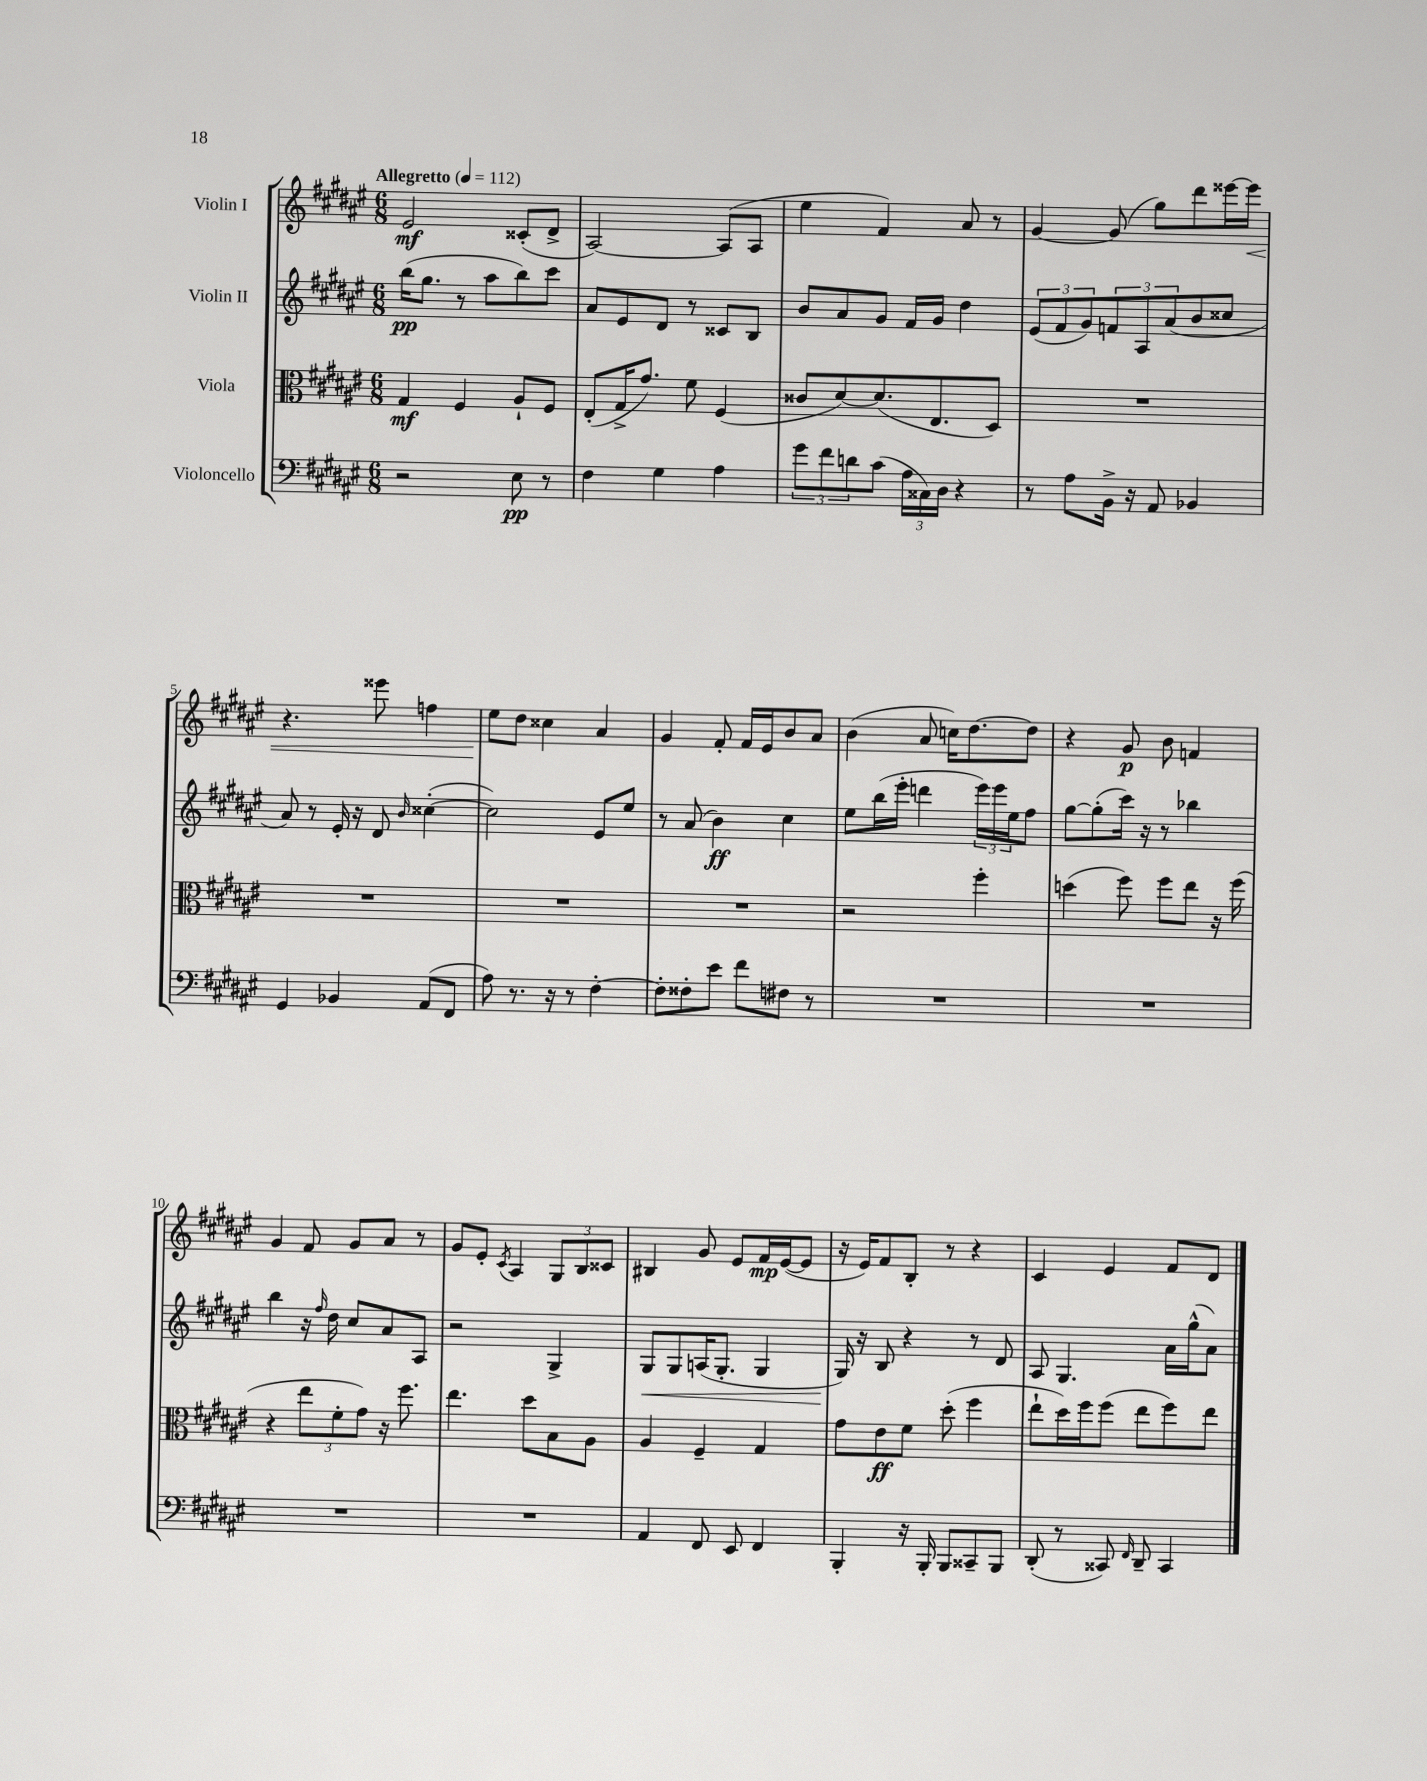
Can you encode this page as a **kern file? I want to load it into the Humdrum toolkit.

**kern	**dynam	**kern	**dynam	**kern	**dynam	**kern	**dynam
*part4	*part4	*part3	*part3	*part2	*part2	*part1	*part1
*staff4	*staff4	*staff3	*staff3	*staff2	*staff2	*staff1	*staff1
*I"Violoncello	*	*I"Viola	*	*I"Violin II	*	*I"Violin I	*
*clefF4	*	*clefC3	*	*clefG2	*	*clefG2	*
*k[f#c#g#d#a#e#]	*	*k[f#c#g#d#a#e#]	*	*k[f#c#g#d#a#e#]	*	*k[f#c#g#d#a#e#]	*
*M6/8	*	*M6/8	*	*M6/8	*	*M6/8	*
*MM112	*	*MM112	*	*MM112	*	*MM112	*
=1	=1	=1	=1	=1	=1	=1	=1
!	!	!	!	!	!	!LO:TX:a:B:t=Allegretto	!
2r	.	4G#/	mf	(16bb\KL	pp	2e#/	mf
.	.	.	.	8.gg#\J	.	.	.
.	.	4F#/	.	8r	.	.	.
.	.	.	.	8aa#\L	.	.	.
8E#\	pp	8A#`/L	.	8bb\)	.	(8c##X'/L	.
8r	.	8F#/J	.	8ccc#\J	.	8d#^/J	.
=2	=2	=2	=2	=2	=2	=2	=2
4F#\	.	(8E#'/L	.	8a#/L	.	[2A#/)	.
.	.	16G#^/K	.	8e#/	.	.	.
.	.	8.g#/J)	.	.	.	.	.
4G#\	.	.	.	8d#/J	.	.	.
.	.	8f#\	.	8r	.	.	.
4A#\	.	(4F#/	.	8c##X/L	.	(8A#/L]	.
.	.	.	.	8B/J	.	8A#/J	.
=3	=3	=3	=3	=3	=3	=3	=3
12g#\L	.	8c##X/L	.	8b/L	.	4ee#\	.
12f#\	.	.	.	.	.	.	.
.	.	[8d#/)	.	8a#/	.	.	.
12dn\	.	.	.	.	.	.	.
(8c#\J	.	(8.d#/]	.	8g#/J	.	4f#/)	.
24A#\LL	.	.	.	16f#/LL	.	.	.
24C##X\)	.	.	.	.	.	.	.
.	.	8.E#/	.	16g#/JJ	.	.	.
24D#\JJ	.	.	.	.	.	.	.
4r	.	.	.	4dd#\	.	8a#/	.
.	.	8D#/J)	.	.	.	8r	.
=4	=4	=4	=4	=4	=4	=4	=4
8r	.	2.r	.	(12e#/L	.	[4g#/	.
.	.	.	.	12f#/	.	.	.
8A#\L	.	.	.	.	.	.	.
.	.	.	.	12g#/)	.	.	.
16BB^\Jk	.	.	.	12fn/	.	(8g#/]	.
16r	.	.	.	.	.	.	.
.	.	.	.	12A#/	.	.	.
8AA#/	.	.	.	.	.	8gg#\L)	.
.	.	.	.	(12a#/	.	.	.
4BB-X/	.	.	.	8b/	.	8ddd#\	.
.	.	.	.	8cc##X/J	.	[16eee##X\L	.
!	!	!	!	!	!	!	!LO:HP:b
.	.	.	.	.	.	16eee##\JJ]	<
!!LO:LB:g=z
=5	=5	=5	=5	=5	=5	=5	=5
4GG#/	.	2.r	.	8a#/)	.	4.r	.
.	.	.	.	8r	.	.	.
4BB-X/	.	.	.	16e#'/	.	.	.
.	.	.	.	16r	.	.	.
.	.	.	.	8d#/	.	8eee##X\	.
.	.	.	.	16qqb/	.	.	.
(8AA#/L	.	.	.	([4cc##X'\	.	4ffn\	.
8FF#/J	.	.	.	.	.	.	.
=6	=6	=6	=6	=6	=6	=6	=6
8A#\)	.	2.r	.	2cc##\])	.	8ee#\L	.
8.r	.	.	.	.	.	8dd#\J	[
.	.	.	.	.	.	4cc##X\	.
16r	.	.	.	.	.	.	.
8r	.	.	.	.	.	.	.
[4F#'\	.	.	.	8e#/L	.	4a#/	.
.	.	.	.	8ee#/J	.	.	.
=7	=7	=7	=7	=7	=7	=7	=7
8F#'\L]	.	2.r	.	8r	.	4g#/	.
8F##X'\	.	.	.	(8a#/	.	.	.
8e#\J	.	.	.	4b\)	ff	8f#'/	.
8f#\L	.	.	.	.	.	16f#/LL	.
.	.	.	.	.	.	16e#/J	.
8F#X\J	.	.	.	4cc#\	.	8b/	.
8r	.	.	.	.	.	8a#/J	.
=8	=8	=8	=8	=8	=8	=8	=8
2.r	.	2r	.	8ee#\L	.	(4b\	.
.	.	.	.	(16bb\L	.	.	.
.	.	.	.	16eee#'\JJ	.	.	.
.	.	.	.	4dddn\	.	8a#/	.
.	.	.	.	.	.	16ccn\KL)	.
.	.	.	.	.	.	[8.dd#\	.
.	.	4ff#'\	.	24eee#\LL)	.	.	.
.	.	.	.	24eee#\	.	.	.
.	.	.	.	24ee#\J	.	.	.
.	.	.	.	8ff#\J	.	8dd#\J]	.
=9	=9	=9	=9	=9	=9	=9	=9
2.r	.	(4ddn\	.	[8gg#\L	.	4r	.
.	.	.	.	(8gg#'\]	.	.	.
.	.	8ff#\)	.	16ccc#\Jk)	.	8g#/	p
.	.	.	.	16r	.	.	.
.	.	8ff#\L	.	8r	.	8b\	.
.	.	8ee#\J	.	4bb-X\	.	4fn/	.
.	.	16r	.	.	.	.	.
.	.	(16ff#\	.	.	.	.	.
!!LO:LB:g=z
=10	=10	=10	=10	=10	=10	=10	=10
2.r	.	4r	.	4bb\	.	4g#/	.
.	.	12ee#\L	.	16r	.	8f#/	.
.	.	.	.	16qqff#/	.	.	.
.	.	.	.	16dd#\	.	.	.
.	.	12f#'\	.	.	.	.	.
.	.	.	.	8cc#/L	.	8g#/L	.
.	.	12g#\J)	.	.	.	.	.
.	.	16r	.	8a#/	.	8a#/J	.
.	.	8.ff#\	.	.	.	.	.
.	.	.	.	8A#/J	.	8r	.
=11	=11	=11	=11	=11	=11	=11	=11
2.r	.	4.ee#\	.	2r	.	8g#/L	.
.	.	.	.	.	.	8e#'/J	.
.	.	.	.	.	.	8qc#/	.
.	.	.	.	.	.	4A#/	.
.	.	8dd#\L	.	.	.	.	.
.	.	8B\	.	4G#^/	.	12G#/L	.
.	.	.	.	.	.	12B/	.
.	.	8A#\J	.	.	.	.	.
.	.	.	.	.	.	12c##X/J	.
=12	=12	=12	=12	=12	=12	=12	=12
!	!	!	!	!	!LO:HP:b	!	!
4AA#/	.	4A#/	.	8G#/L	<	4B#X/	.
.	.	.	.	8G#/	.	.	.
8FF#/	.	4F#~/	.	(16An/K	.	8g#/	.
.	.	.	.	8.G#'/J	.	.	.
8EE#/	.	.	.	.	.	8e#/L	.
4FF#/	.	4G#/	.	4G#/	.	16f#/L	mp
.	.	.	.	.	.	([16e#/J	.
.	.	.	.	.	.	8e#/J]	.
=13	=13	=13	=13	=13	=13	=13	=13
4BBB'/	.	8g#\L	.	16G#/)	.	16r	.
.	.	.	.	16r	[	16e#/KL)	.
.	.	8e#\	ff	8B/	.	8f#/	.
16r	.	8f#\J	.	4r	.	8B'/J	.
16BBB'/	.	.	.	.	.	.	.
8BBB/L	.	(8dd#'\	.	.	.	8r	.
8CC##X~/	.	4ff#\	.	8r	.	4r	.
8BBB/J	.	.	.	8d#/	.	.	.
=14	=14	=14	=14	=14	=14	=14	=14
(8DD#'/	.	8ee#`\L	.	8A#/	.	4c#/	.
8r	.	16dd#\L)	.	4.G#/	.	.	.
.	.	16ff#\J	.	.	.	.	.
8CC##X/)	.	(8ff#\J	.	.	.	4e#/	.
16qqFF#/	.	.	.	.	.	.	.
8DD#~/	.	8ee#\L	.	.	.	.	.
4CC##/	.	8ff#\)	.	16a#\LL	.	8f#/L	.
.	.	.	.	(16gg#^^\J	.	.	.
.	.	8ee#\J	.	8a#\J)	.	8d#/J	.
==	==	==	==	==	==	==	==
*-	*-	*-	*-	*-	*-	*-	*-
